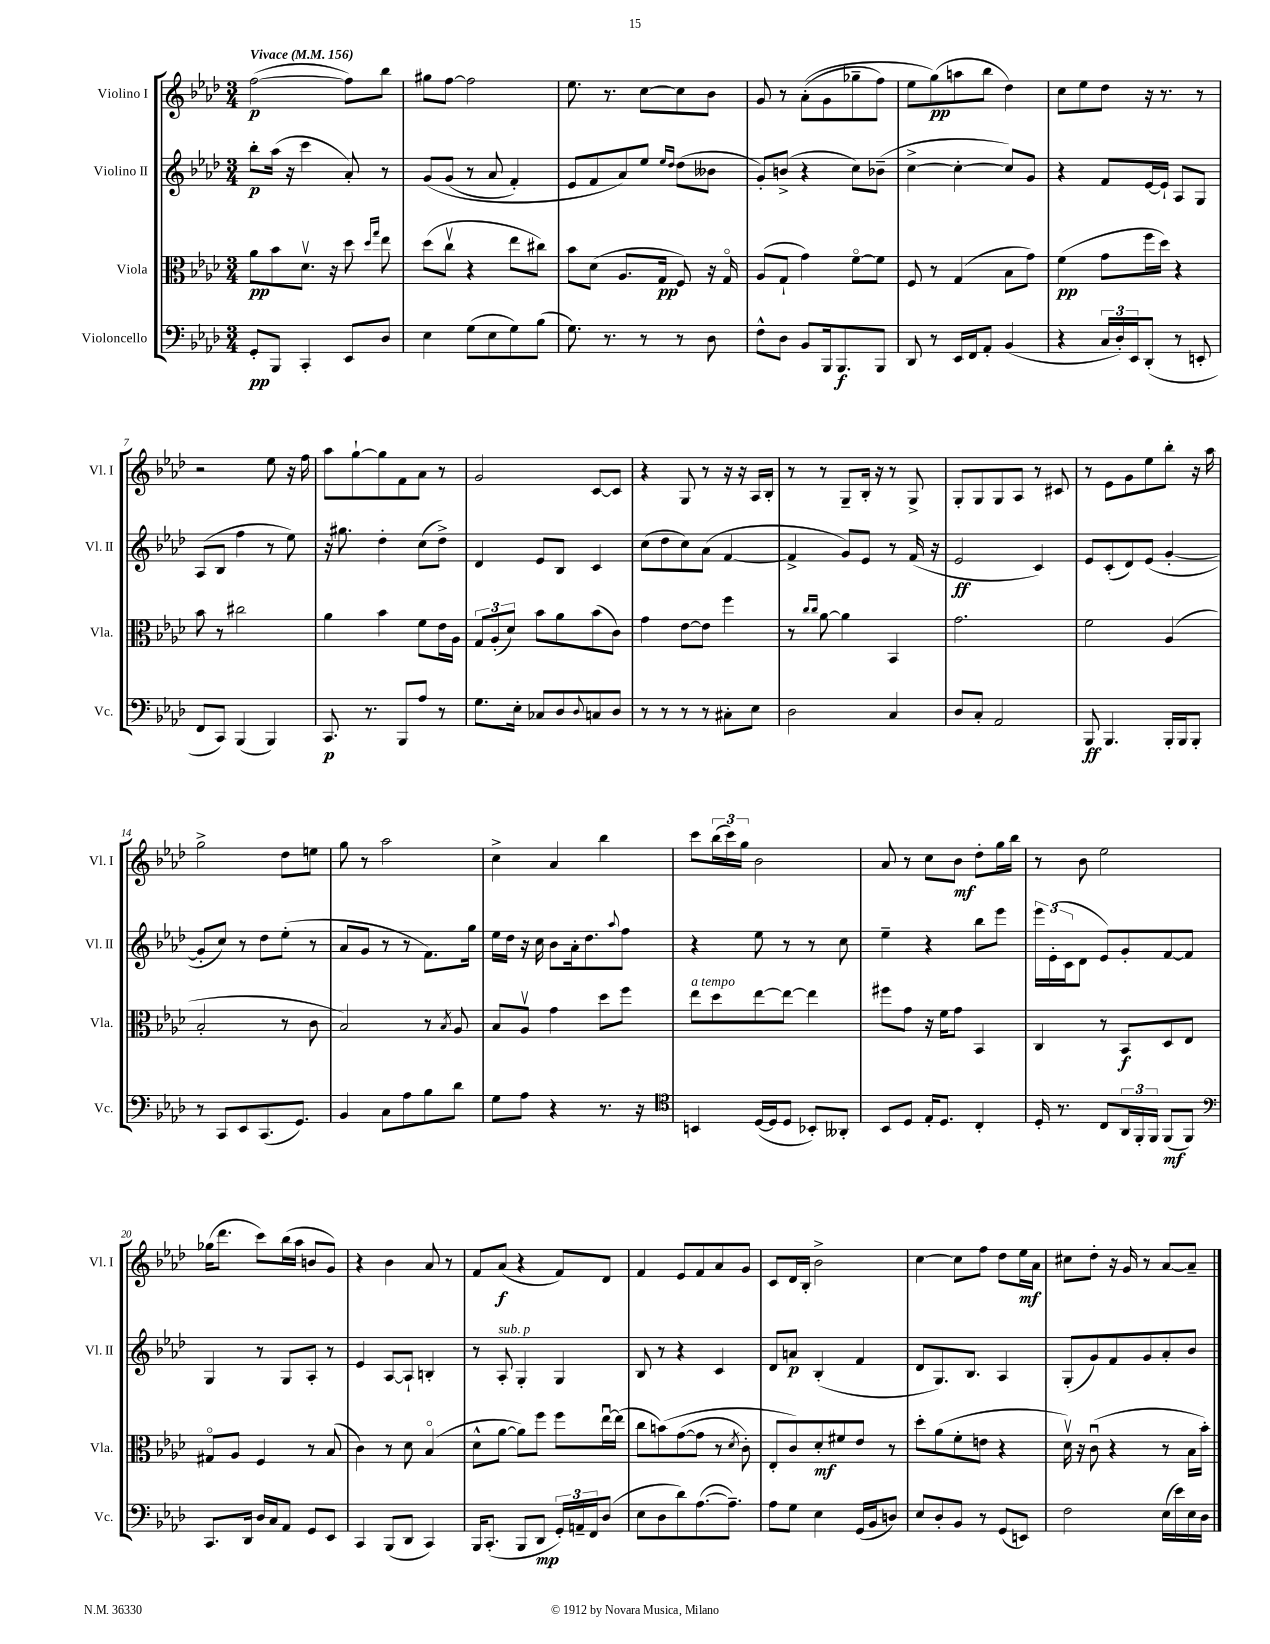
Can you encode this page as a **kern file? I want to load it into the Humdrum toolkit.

**kern	**kern	**kern	**kern
*staff4	*staff3	*staff2	*staff1
*clefF4	*clefC3	*clefG2	*clefG2
*k[b-e-a-d-]	*k[b-e-a-d-]	*k[b-e-a-d-]	*k[b-e-a-d-]
*M3/4	*M3/4	*M3/4	*M3/4
*MM156	*MM156	*MM156	*MM156
8GG'	8a-	8bb-'	([2ff
8BBB-	8b-	(16aa-	.
.	.	16r	.
4CC'	8.d-v	4ccc	.
.	16r	.	.
8EE-	8dd-	8a-')	8ff])
.	16qqdd-	.	.
.	16qqgg	.	.
8D-	8ee-	8r	8bb-
=	=	=	=
4E-	(8dd-	&(8g	8gg#
.	8ccv	(8g	[8ff
(8G	4r	8r	2ff]
8E-	.	8a-	.
8G)	8ee-	4f')	.
(8B-	8cc#)	.	.
=	=	=	=
8.G)	8b-	8e-	8.ee-
.	(8d-	8f	.
8.r	.	.	8.r
.	8.A-	8a-&)	.
8r	.	8ee-	[8cc
.	16G	.	.
.	.	16qqee-	.
.	.	16qqdd-	.
8r	8F)	(8dd-	8cc]
8D-	16r	8b--	8b-
.	16Go	.	.
=	=	=	=
8F^^	(8A-	8g')	8g
8D-	8G`	(8b^	8r
8BB-	4g)	4r	&((8a-'
16BBB-	.	.	8g
8.BBB-	.	.	.
.	[8fo	8cc)	8gg-~
8BBB-	8f]	(8b-~	8ff)
=	=	=	=
8DD-	8F	[4cc^	8ee-
8r	8r	.	(8gg&)
16EE-	(4G	4cc'_	8aa
16FF	.	.	.
8AA-'	.	.	8bb-
(4BB-	8B-	8cc])	4dd-)
.	8g)	8g	.
=	=	=	=
4r	(4f	4r	8cc
.	.	.	8ee-
24C	8g	8f	8dd-
24D-')	.	.	.
24EE-	.	.	.
(8DD-'	16ff	[16e-	16r
.	16dd-)	16e-`]	8.r
8r	4r	8A-	.
8EE'	.	8G	8r
=	=	=	=
8FF	8b-	(8A-	2r
8CC)	8r	8B-	.
(4BBB-	2cc#	4ff	.
4BBB-)	.	8r	8ee-
.	.	8ee-)	16r
.	.	.	16ff
=	=	=	=
8.CC	4a-	16r	8aa-
.	.	8.gg#	.
.	.	.	[8gg`
8.r	.	.	.
.	4b-	4dd-'	8gg]
8BBB-	.	.	8f
8A-	8f	(8cc	8a-
8r	16e-	8dd-^)	8r
.	16A-	.	.
=	=	=	=
8.G	12G	4d-	2g
.	(12A-'	.	.
.	12d-)	.	.
16E-'	.	.	.
8C-	8b-	8e-	.
8D-	8a-	8B-	.
8qqD-	.	.	.
8C	(8b-	4c	[8c
8D-	8c)	.	8c]
=	=	=	=
8r	4g	(8cc	4r
8r	.	8dd-	.
8r	[8e-	8cc)	8G
8r	8e-]	(8a-	8r
8C#'	4ff	[4f	16r
.	.	.	16r
8E-	.	.	16A-
.	.	.	16B-'
=	=	=	=
2D-	8r	4f^]	8r
.	16qqcc	.	.
.	16qqcc	.	.
.	[8a-	.	8r
.	4a-]	8g)	8G~
.	.	8e-	16B-'
.	.	.	16r
4C	4BB-	8r	8r
.	.	(16f	8G^
.	.	16r	.
=	=	=	=
8D-	2.g	2e-	8G'
8C'	.	.	8G
2AA-	.	.	8G
.	.	.	8A-
.	.	4c)	8r
.	.	.	8c#
=	=	=	=
8BBB-	2f	8e-	8r
4.BBB-	.	(8c'	8e-
.	.	8d-)	8g
.	.	(8e-	8ee-
16BBB-'	(4A-	[4g'	8bb-'
16BBB-	.	.	.
8BBB-'	.	.	16r
.	.	.	16aa-
=	=	=	=
8r	2B-'	8g']	2gg^
8CC	.	8cc)	.
8EE-	.	8r	.
(8.CC	.	8dd-	.
.	8r	(8ee-'	8dd-
8.GG)	.	.	.
.	8c	8r	8ee
=	=	=	=
4BB-	2B-)	8a-	8gg
.	.	8g	8r
8C	.	8r	2aa-
8A-	.	8r	.
8B-	8r	8.f)	.
.	8qB-	.	.
8d-	8A-	.	.
.	.	16gg	.
=	=	=	=
8G	8B-	16ee-	4cc^
.	.	16dd-	.
8A-	8A-v	16r	.
.	.	16cc	.
4r	4g	8b-	4a-
.	.	16a-'	.
.	.	8.dd-	.
8.r	8dd-	.	4bb-
.	.	8qqaa-	.
.	8ff	8ff	.
16r	.	.	.
=	=	=	=
*clefC4	*	*	*
4BB	8ee-	4r	8ccc
.	8dd-	.	(24bb-
.	.	.	24ccc)
.	.	.	24gg
([16D-	[8ee-	8ee-	2b-
16D-]	.	.	.
8D-	8ee-_	8r	.
8BB-')	4ee-]	8r	.
8AA--'	.	8cc	.
=	=	=	=
8BB-	8ff#	4ee-~	8a-
8D-	8g	.	8r
16E-'	16r	4r	8cc
8.D-	16f	.	.
.	8g	.	8b-
4C'	4BB-	8bb-	8dd-'
.	.	8eee-	16gg
.	.	.	16bb-
=	=	=	=
16D-'	4C	24eee-	8r
.	.	(24e-'	.
8.r	.	.	.
.	.	24c	.
.	.	8d-	8b-
8C	8r	8e-)	2ee-
24AA-	8BB-	8g'	.
24FF'	.	.	.
24FF	.	.	.
(8FF	8D-	[8f	.
8FF)	8E-	8f]	.
=	=	=	=
*clefF4	*	*	*
8.CC	8G#o	4G	(16gg-
.	.	.	8.ddd-
.	8A-	.	.
16DD-	.	.	.
16D-	4F	8r	8ccc)
16C	.	.	.
8AA-	.	8G	(16bb-
.	.	.	16aa-
8GG	8r	8A-'	8b
8EE-	(8B-	8r	8g)
=	=	=	=
4CC	4c)	4e-	4r
(8BBB-	8r	[8A-	4b-
8DD-	8d-	8A-`]	.
4CC)	(4B-o	4B'	8a-
.	.	.	8r
=	=	=	=
16BBB-	8d-^^	8r	8f
(8.CC'	.	.	.
.	[8a-	8A-'	(8a-
8BBB-	8a-])	4G'	4r
8DD-	8ff	.	.
24GG')	8ff	4G	8f)
24AA~	.	.	.
24FF	.	.	.
(8D-	[16ee-u	.	8d-
.	(16ee-]	.	.
=	=	=	=
8E-	8cc	8B-	4f
8D-	&(8b)	8r	.
8d-)	([8g	4r	8e-
([8.A-	8g]	.	8f
.	8r	4c	8a-
8.A-~])	.	.	.
.	8qd-	.	.
.	8c')	.	8g
=	=	=	=
8A-	8E-'	8d-	8c
8G	8c&)	8a	16d-
.	.	.	16B-'
4E-	8d-'	(4B-'	2b-^
.	8f#	.	.
(16GG	8e-	4f	.
16BB-	.	.	.
8D)	8r	.	.
=	=	=	=
8E-	8dd-'	8d-	[4cc
8D-'	(8a-	8.G)	.
8BB-	8f'	.	8cc]
.	.	8.B-	.
8r	8e	.	8ff
(8GG	4r	4A-	8dd-
8EE)	.	.	16ee-
.	.	.	16a-
=	=	=	=
2F	16d-v)	(8G'	8cc#
.	16r	.	.
.	(8cu	8g)	8dd-'
.	4r	8f	16r
.	.	.	16g
.	.	8g	8r
(16E-	8r	8a-'	[8a-
16e-)	.	.	.
16E-	16B-	8b-	8a-~]
16D-	16b-')	.	.
==	==	==	==
*-	*-	*-	*-
